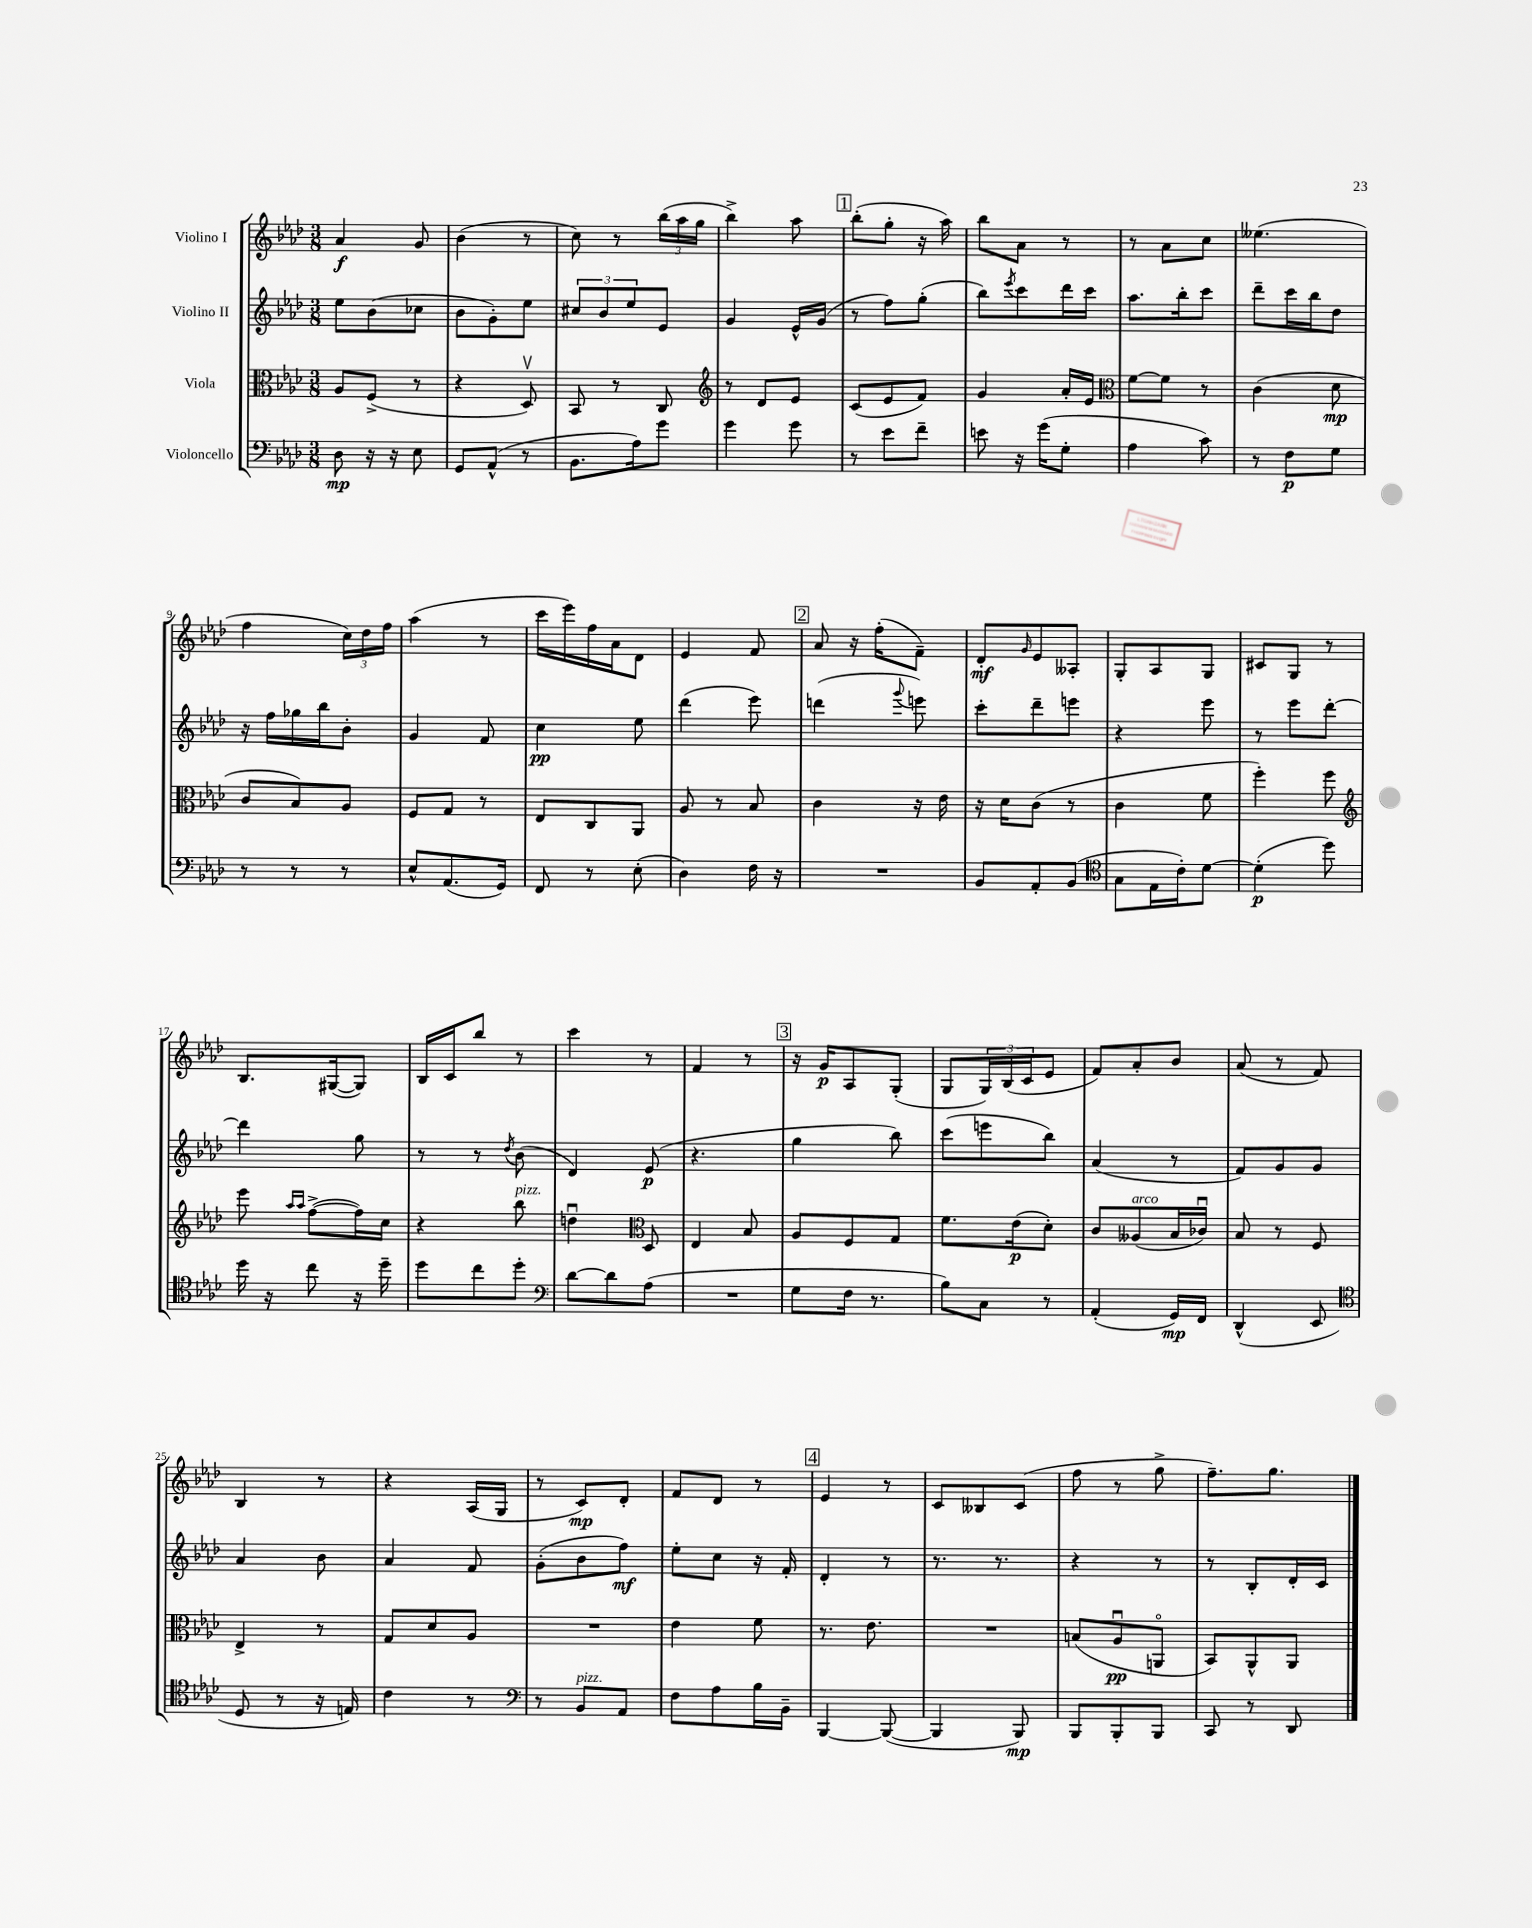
<<
\new StaffGroup <<
\new Staff = "s0" \with { instrumentName = "Violino I" } {
    \clef treble \key aes \major \numericTimeSignature \time 3/8
    aes'4\f g'8 |
    bes'4( r8 |
    c''8) r8 \tuplet 3/2 { bes''16( aes''16 g''16 } |
    bes''4->) aes''8 |
    \mark \markup { \box "1" } bes''8-.( g''8-. r16 aes''16) |
    bes''8 aes'8 r8 |
    r8 aes'8 c''8 |
    eeses''4.( |
    f''4 \tuplet 3/2 { c''16) des''16 f''16 } |
    aes''4( r8 |
    c'''16 ees'''16) f''16 aes'16 des'8 |
    ees'4 f'8 |
    \mark \markup { \box "2" } aes'8 r16 f''16-.( f'8--) |
    des'8-.\mf \grace { g'16 } ees'8 aeses8-. |
    g8-. aes8 g8 |
    cis'8 g8 r8 |
    bes8. gis16~( gis8) |
    bes16 c'16 bes''8 r8 |
    c'''4 r8 |
    f'4 r8 |
    \mark \markup { \box "3" } r16 g'16\p aes8 g8-.( |
    g8 \tuplet 3/2 { g16) bes16( c'16 } ees'8 |
    f'8) aes'8-. bes'8 |
    aes'8( r8 f'8) |
    bes4 r8 |
    r4 aes16( g16 |
    r8 c'8\mp) des'8-. |
    f'8 des'8 r8 |
    \mark \markup { \box "4" } ees'4 r8 |
    c'8 beses8 c'8( |
    f''8 r8 g''8-> |
    f''8.--) g''8. \bar "|." |
}
\new Staff = "s1" \with { instrumentName = "Violino II" } {
    \clef treble \key aes \major \numericTimeSignature \time 3/8
    ees''8 bes'8( ces''8 |
    bes'8 g'8-.) ees''8 |
    \tuplet 3/2 { cis''8 bes'8 ees''8 } ees'8 |
    g'4 ees'16-^ g'16( |
    \mark \markup { \box "1" } r8 f''8) g''8-.( |
    bes''8) \acciaccatura { ees'''8 } c'''8 des'''16 c'''16 |
    aes''8. bes''16-. c'''8 |
    des'''8-- c'''16 bes''16 des''8 |
    r16 f''16 ges''16 bes''16 bes'8-. |
    g'4 f'8 |
    c''4\pp ees''8 |
    des'''4( ees'''8) |
    \mark \markup { \box "2" } d'''4( \appoggiatura { g'''8 } e'''8) |
    c'''8-. des'''8-- e'''8 |
    r4 ees'''8 |
    r8 ees'''8 des'''8~-. |
    des'''4 g''8 |
    r8 r8 \acciaccatura { des''8 } bes'8( |
    des'4) ees'8\p( |
    r4. |
    \mark \markup { \box "3" } g''4 bes''8) |
    c'''8( e'''8 bes''8) |
    aes'4( r8 |
    f'8) g'8 g'8 |
    aes'4 bes'8 |
    aes'4 f'8 |
    g'8-.( bes'8 f''8\mf) |
    ees''8-. c''8 r16 f'16-. |
    \mark \markup { \box "4" } des'4-. r8 |
    r8. r8. |
    r4 r8 |
    r8 bes8-. des'16-. c'16 \bar "|." |
}
\new Staff = "s2" \with { instrumentName = "Viola" } {
    \clef alto \key aes \major \numericTimeSignature \time 3/8
    aes8 f8->( r8 |
    r4 des8\upbow) |
    bes,8 r8 c8 |
    \clef treble r8 des'8 ees'8 |
    \mark \markup { \box "1" } c'8( ees'8 f'8) |
    g'4 aes'16-. ees'16 |
    \clef alto f'8~ f'8 r8 |
    c'4( des'8\mp |
    c'8 bes8) aes8 |
    f8 g8 r8 |
    ees8 c8 aes,8 |
    aes8 r8 bes8 |
    \mark \markup { \box "2" } c'4 r16 ees'16 |
    r16 des'16 c'8( r8 |
    c'4 f'8 |
    f''4-.) f''8 |
    \clef treble ees'''8 \grace { aes''16 aes''16 } f''8~->( f''16) c''16 |
    r4 bes''8^\markup { \italic "pizz." } |
    d''4\downbow \clef alto des8 |
    ees4 bes8 |
    \mark \markup { \box "3" } aes8 f8 g8 |
    f'8. ees'16\p( des'8-.) |
    c'8 aeses8^\markup { \italic "arco" }( bes16 ces'16\downbow) |
    bes8 r8 f8 |
    ees4-> r8 |
    g8 des'8 aes8 |
    R4. |
    ees'4 f'8 |
    \mark \markup { \box "4" } r8. ees'8. |
    R4. |
    b8( aes8\downbow\pp a,8\flageolet |
    bes,8) aes,8-^ aes,8 \bar "|." |
}
\new Staff = "s3" \with { instrumentName = "Violoncello" } {
    \clef bass \key aes \major \numericTimeSignature \time 3/8
    des8\mp r16 r16 ees8 |
    g,8 aes,8-^( r8 |
    bes,8. aes16) g'8 |
    g'4 g'8 |
    \mark \markup { \box "1" } r8 ees'8 f'8-- |
    e'8 r16 g'16( g8-. |
    aes4 c'8) |
    r8 f8\p g8 |
    r8 r8 r8 |
    ees8-^ aes,8.( g,16) |
    f,8 r8 ees8-.( |
    des4) f16 r16 |
    \mark \markup { \box "2" } R4. |
    bes,8 aes,8-. bes,8( |
    \clef tenor g8 ees16 c'16-.) des'8~ |
    des'4-.\p( des''8) |
    des''16 r16 c''8 r16 des''16-- |
    des''8 c''8 des''8-. |
    \clef bass des'8~ des'8 aes8( |
    R4. |
    \mark \markup { \box "3" } g8 f16 r8. |
    bes8) c8 r8 |
    aes,4-.( g,16\mp) f,16 |
    des,4-^( ees,8 |
    \clef tenor des8 r8 r16 e16) |
    c'4 r8 |
    \clef bass r8 bes,8^\markup { \italic "pizz." } aes,8 |
    f8 aes8 bes16 bes,16-- |
    \mark \markup { \box "4" } bes,,4~ bes,,8~( |
    bes,,4 bes,,8\mp) |
    bes,,8 bes,,8-. bes,,8 |
    c,8 r8 des,8 \bar "|." |
}
>>
>>
